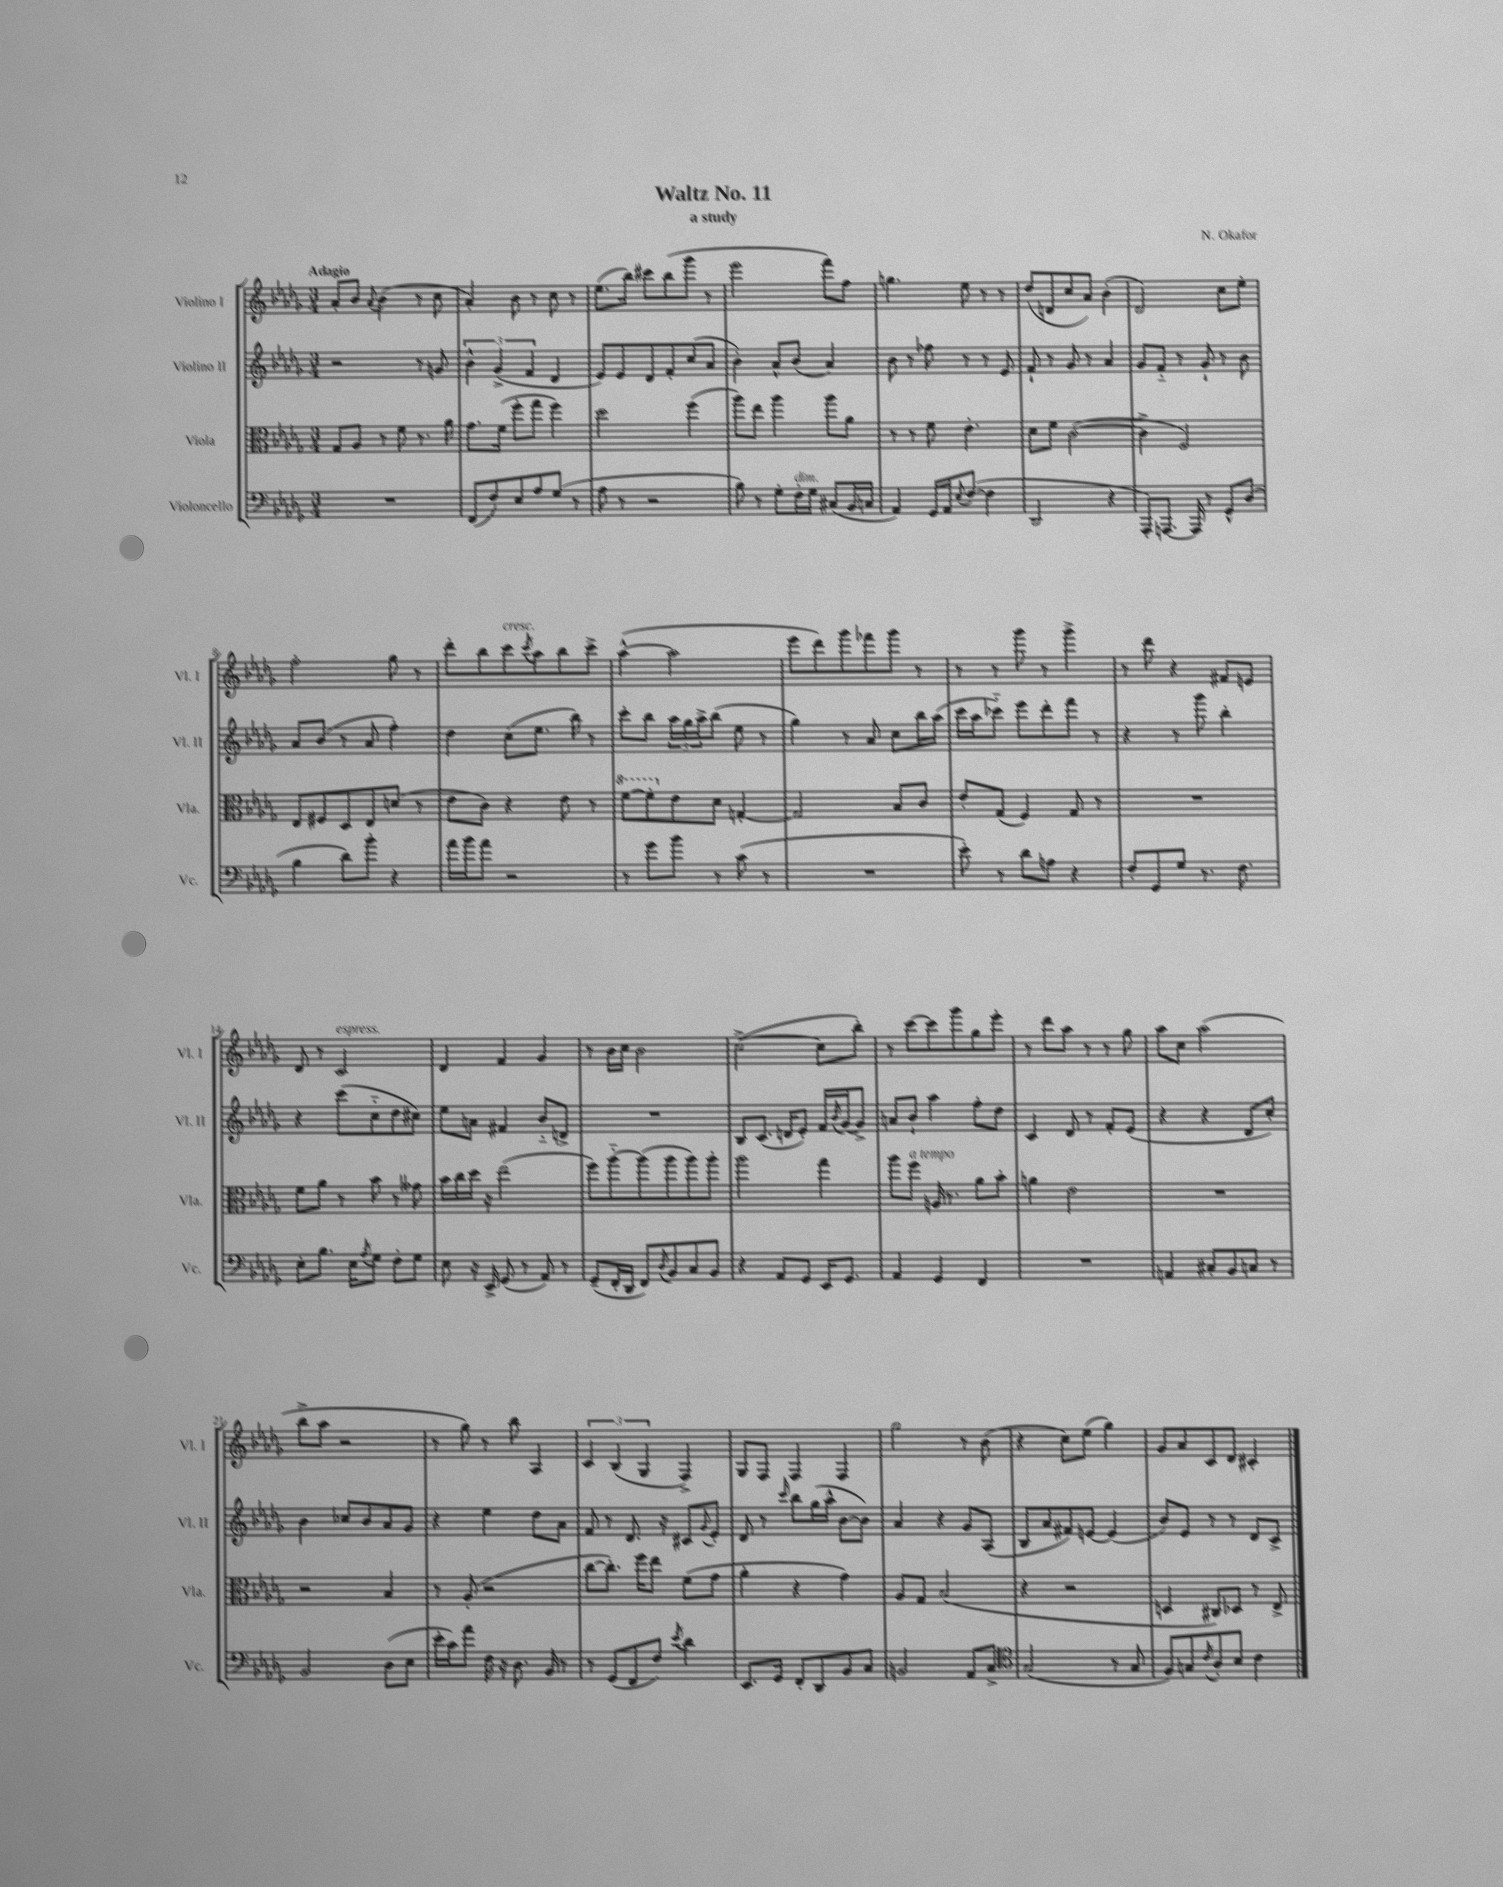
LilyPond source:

\header { title = "Waltz No. 11" composer = "N. Okafor" subtitle = "a study" }
<<
\new StaffGroup <<
\new Staff = "s0" \with { instrumentName = "Violino I" shortInstrumentName = "Vl. I" } {
    \clef treble \key des \major \numericTimeSignature \time 3/4 \tempo "Adagio"
    aes'8-. bes'8 \appoggiatura { aes'8 } bes'4( r8 c''8 |
    aes'4-.) bes'8 r8 c''8 r8 |
    ees''8.( bes''16) cis'''8 bes''8( ges'''8 r8 |
    ees'''2 f'''8) f''8 |
    g''4. ees''8 r8 r8 |
    des''8( d'8 c''8 aes'8) bes'4-.( |
    des'2) c''8 ees''8-. |
    f''2-. ges''8 r8 |
    des'''8-. bes''8 c'''8^\markup { \italic "cresc." } \acciaccatura { c'''8 } aes''8 bes''8 c'''8-> |
    aes''4~-^( aes''2 |
    ees'''8 des'''8) ges'''8 fes'''8 ges'''8 r8 |
    r8 r8 ges'''8 r8 ges'''4-> |
    r8 des'''8 r4 fis'8 e'8 |
    des'8 r8 c'2^\markup { \italic "espress." } |
    des'4 f'4 ges'4 |
    r8 bes'16 c''16 bes'2 |
    c''2~->( c''8 bes''8-.) |
    r8 c'''8~ c'''8 ges'''8 ges''8 ees'''8-. |
    r8 des'''8 aes''8 r8 r8 ges''8 |
    aes''8 c''8 aes''2( |
    bes''8-> aes''8 r2 |
    r8 ges''8) r8 bes''8 aes4 |
    \tuplet 3/2 { c'4 bes4( ges4 } f4->) |
    ges8 f8 f4 f4 |
    ges''2 r8 bes'8( |
    r4 c''8) ees''8( ges''4) |
    ges'8 aes'8 c'8 des'8 cis'4-. \bar "|." |
}
\new Staff = "s1" \with { instrumentName = "Violino II" shortInstrumentName = "Vl. II" } {
    \clef treble \key des \major \numericTimeSignature \time 3/4
    r2 r8 g'8 |
    \tuplet 3/2 { bes'4-^ ges'4->( f'4 } des'4 |
    ees'8) ees'8 des'8 f'8-. c''8( aes'8 |
    bes'4-.) aes'8-^ bes'8( aes'4) |
    bes'8 r8 fes''8 r8 r8 ees'8 |
    f'8-! r8 ges'8 r8 aes'4 |
    ges'8 f'8-_ r8 ges'8-! r8 bes'8 |
    aes'8 bes'8( r8 aes'8 f''4-.) |
    des''4 c''8( ees''8. bes''16) r8 |
    c'''8-. bes''8 \tuplet 3/2 { aes''16 ges''16 aes''16-> } bes''8( ees''8 r8 |
    ges''4) r8 aes'8 c''8 bes''16 aes''16( |
    c'''16 aes''16 ces'''8-_) ees'''8 des'''8-. f'''8 r8 |
    r4 r8 ges'''8 bes''4-. |
    r4 c'''8( c''8-_ des''8 cis''8) |
    ees''8 a'8 fis'4 bes'8-_ d'8-> |
    R2. |
    bes8 c'8.( d'16 ees'8-.) f'16 \acciaccatura { bes'8 } ges'16~ ges'8-> |
    a'8 bes'8-! aes''4 f''8-. des''8 |
    c'4 des'8 r8 f'8-. ees'8( |
    r4 r4 des'8 c''8-.) |
    bes'4 ces''8 bes'8 aes'8 ges'8 |
    r4 ees''4 des''8 aes'8 |
    f'8 r8 des'8. r16 cis'8 \appoggiatura { ges'8 } ees'8-. |
    des'8 r8 \grace { c'''16 } bes''8 ges''16( aes''16-^ bes'8~ bes'8) |
    aes'4 r4 ges'8 aes8( |
    bes8 aes'8 fis'8) e'8~ e'4( |
    bes'8) ees'8 r8 r8 des'8 c'8-> \bar "|." |
}
\new Staff = "s2" \with { instrumentName = "Viola" shortInstrumentName = "Vla." } {
    \clef alto \key des \major \numericTimeSignature \time 3/4
    ges8 aes8 r8 f'8 r8. aes'16 |
    ges'8. f'16( f''8-. ges''8 f''4) |
    des''2 f''4( |
    aes''8) ees''8 aes''4 aes''8 aes'8 |
    r8 r8 f'8 ees'4.-. |
    des'8 f'8 c'2~( |
    c'4-> f2) |
    ees8 fis8 des8 ees8 d'8( r8 |
    ees'8 c'8) r4 ees'8 r8 |
    \ottava #1 f''8~ f''8-. \ottava #0 ees'8 des'8 g4~-. |
    g2 bes8 c'8 |
    ees'8-. ges8( f4) ges8 r8 |
    R2. |
    f'8 aes'8 r8 bes'8 r8 geses'8 |
    bes'16 c''16 des''16 r16 ees''2( |
    f''8) aes''8~-_ aes''8( aes''8 aes''8) aes''8-. |
    aes''2 ges''4 |
    aes''8 f''8^\markup { \italic "a tempo" } a16 r8. aes'8 bes'8-. |
    a'4 ees'2 |
    R2. |
    r2 bes4 |
    r8 aes8-.( r2 |
    c''8~ c''8.-.) f''16 ees''8 f'8( ges'8 |
    aes'4-. r4 ges'4) |
    aes8 ges8 bes2( |
    r4 r2 |
    d4 cis8) des8 r8 ees8-> \bar "|." |
}
\new Staff = "s3" \with { instrumentName = "Violoncello" shortInstrumentName = "Vc." } {
    \clef bass \key des \major \numericTimeSignature \time 3/4
    R2. |
    f,8( f8) ees8 aes8 ges8( r8 |
    aes8 r8 r2 |
    bes8) r8 ges8-. f16-.^\markup { \italic "dim." } ges16 cis8( bes,16 c16 |
    aes,4) ges,16 aes,16 \appoggiatura { ees8 } f8~( f4 |
    des,2 r4 |
    aes,,8-.) a,,8.~ a,,16 r8 ges,8-^ des8( |
    bes4 des'8) bes'8-. r4 |
    aes'16 bes'16 aes'8 r2 |
    r8 ges'8 bes'8 r8 c'8( r8 |
    R2. |
    ees'8-.) r8 des'8 a8 r4 |
    f8-. ges,8 ges8 r8. f8. |
    ees8-. bes8. ees16 \acciaccatura { aes8 } ges8 f8-. ges8 |
    ees8 r16 ees,16-> ges,8( r8 aes,8) r8 |
    ges,8--( f,16-. des,16 f,8) \acciaccatura { des8 } bes,8 c8 bes,8 |
    r4 aes,8 ges,8 ees,16 ges,8. |
    aes,4 ges,4 f,4 |
    R2. |
    a,4 cis8-. bes,8 c8 r8 |
    bes,2 des8( ees8 |
    ees'16-. c'16) aes'8 f16 r16 des8. bes,16 r8 |
    r8 ges,8( f,8 f8) \acciaccatura { ees'8 } des'4 |
    ees,8. ges,16 f,8-. des,8 bes,8 c8 |
    b,2 aes,8 c8-> |
    \clef tenor ges2( r8 ges8 |
    f8) g8 \acciaccatura { c'8 } aes8-. bes8 c'4 \bar "|." |
}
>>
>>
